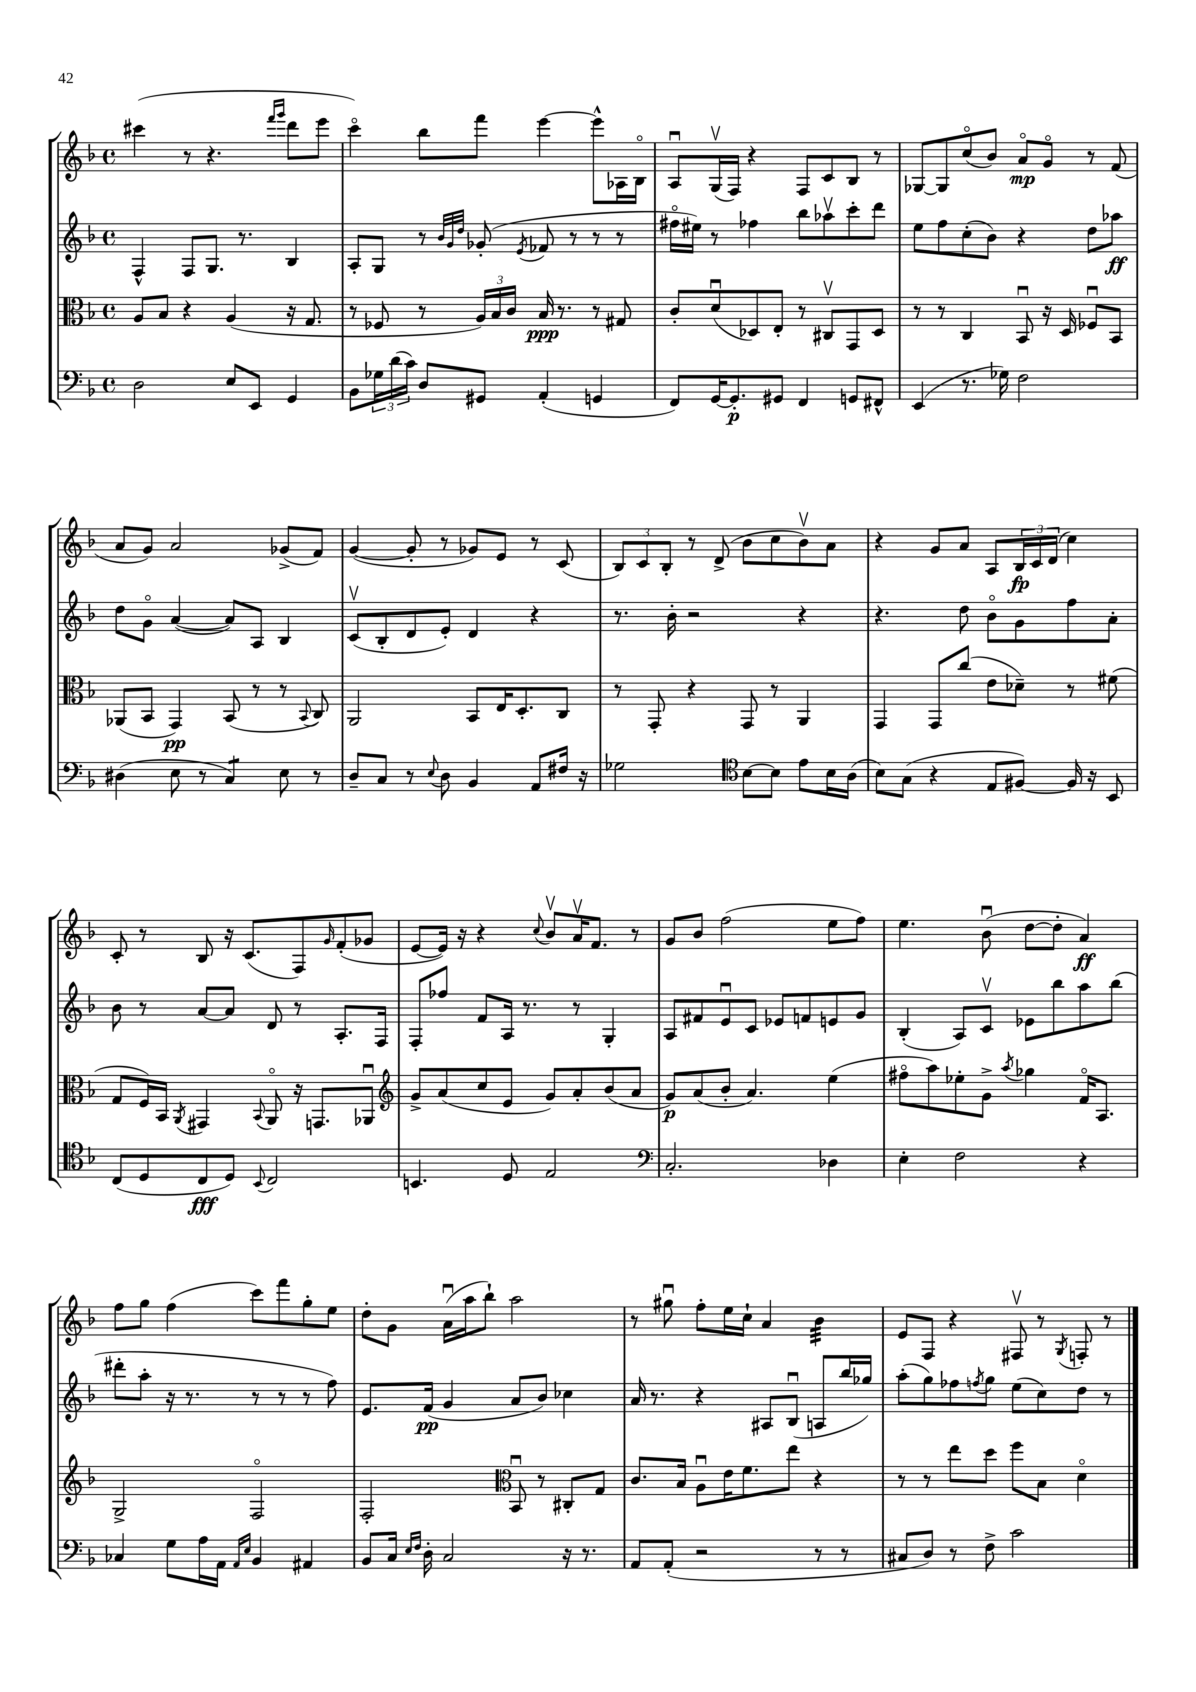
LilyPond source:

<<
\new StaffGroup <<
\new Staff = "s0" {
    \clef treble \key f \major \defaultTimeSignature \time 4/4
    cis'''4( r8 r4. \grace { f'''16 g'''16 } d'''8 e'''8 |
    c'''4\flageolet) bes''8 f'''8 e'''4~ e'''8-^ aes16 bes16\flageolet |
    a8\downbow g16\upbow( f16) r4 f8 c'8 bes8 r8 |
    ges8~ ges8 c''8\flageolet( bes'8) a'8\flageolet\mp g'8\flageolet r8 f'8( |
    a'8 g'8) a'2 ges'8->( f'8) |
    g'4~( g'8-. r8 ges'8) e'8 r8 c'8( |
    \tuplet 3/2 { bes8) c'8 bes8-. } r8 d'8->( bes'8 c''8 bes'8\upbow) a'8 |
    r4 g'8 a'8 a8 \tuplet 3/2 { bes16\fp c'16 d'16( } c''4) |
    c'8-. r8 bes8 r16 c'8.( f8) \grace { g'16 } f'8-.( ges'8 |
    e'8~ e'16) r16 r4 \appoggiatura { c''8 } bes'8\upbow a'16\upbow f'8. r8 |
    g'8 bes'8 f''2( e''8 f''8) |
    e''4. bes'8\downbow( d''8~ d''8-. a'4\ff) |
    f''8 g''8 f''4( c'''8) f'''8 g''8-. e''8 |
    d''8-. g'8 a'16\downbow( a''16 bes''8-!) a''2 |
    r8 gis''8\downbow f''8-. e''16 c''16-! a'4 bes'4:32 |
    e'8 f8 r4 fis8\upbow r8 \acciaccatura { g8 } f8-. r8 \bar "|." |
}
\new Staff = "s1" {
    \clef treble \key f \major \defaultTimeSignature \time 4/4
    f4-^ f8 g8. r8. bes4 |
    a8-. g8 r8 \grace { bes'32 g'32 d''32 } ges'8-.( \acciaccatura { e'8 } fes'8 r8 r8 r8 |
    fis''16\flageolet eis''16) r8 fes''4 bes''8 aes''8\upbow c'''8-. d'''8 |
    e''8 f''8 c''8-.( bes'8) r4 d''8 aes''8\ff |
    d''8 g'8\flageolet a'4~( a'8) a8 bes4 |
    c'8\upbow( bes8-. d'8 e'8-.) d'4 r4 |
    r8. bes'16-. r2 r4 |
    r4. d''8 bes'8\flageolet g'8 f''8 a'8-. |
    bes'8 r8 a'8~ a'8 d'8 r8 a8.-. f16 |
    f8-. fes''8 f'8 a16 r8. r8 g4-. |
    a8 fis'8 e'8\downbow c'8 ees'8 f'8 e'8 g'8 |
    bes4-.( a8) c'8\upbow ees'8 bes''8 a''8 bes''8( |
    dis'''8-. a''8-. r16 r8. r8 r8 r8 f''8) |
    e'8. f'16\pp( g'4 a'8 bes'8) ces''4 |
    a'16 r8. r4 ais8 bes8\downbow( a8 bes''16 ges''16) |
    a''8-.( g''8) fes''8 \acciaccatura { f''8 } g''8 e''8( c''8) d''8 r8 \bar "|." |
}
\new Staff = "s2" {
    \clef alto \key f \major \defaultTimeSignature \time 4/4
    a8 bes8 r4 a4( r16 g8. |
    r8 fes8 r8 \tuplet 3/2 { a16) bes16 c'16 } bes16\ppp r8. r8 gis8 |
    c'8-. d'8\downbow( des8) e8-. r8 cis8\upbow g,8 des8 |
    r8 r8 c4 bes,8\downbow r16 d16 fes8\downbow bes,8 |
    aes,8( bes,8 g,4\pp) bes,8( r8 r8 \appoggiatura { bes,8 } c8) |
    a,2 bes,8 e16 d8.-. c8 |
    r8 g,8-. r4 g,8 r8 a,4 |
    g,4 g,8 c''8( e'8 des'8--) r8 fis'8( |
    g8 f16) bes,16 \acciaccatura { a,8 } gis,4 \appoggiatura { bes,8 } a,8\flageolet r16 g,8. aes,8\downbow |
    \clef treble g'8-> a'8( c''8 e'8 g'8) a'8-. bes'8( a'8 |
    g'8\p) a'8( bes'8-. a'4.) e''4( |
    fis''8\flageolet a''8) ees''8-. g'8-> \acciaccatura { a''8 } ges''4 f'16\flageolet a8. |
    g2-> f2\flageolet |
    f2-. \clef alto bes,8\downbow r8 cis8-. g8 |
    c'8. bes16 a8\downbow e'16 f'8. e''8 r4 |
    r8 r8 e''8 d''8 f''8 bes8 d'4\flageolet \bar "|." |
}
\new Staff = "s3" {
    \clef bass \key f \major \defaultTimeSignature \time 4/4
    d2 e8 e,8 g,4 |
    bes,8 \tuplet 3/2 { ges16 d'16( c'16) } d8 gis,8 a,4-.( g,4 |
    f,8) g,16~ g,8.-.\p gis,8 f,4 g,8 fis,8-^ |
    e,4( r8. ges16) f2 |
    dis4( e8 r8 c4:8) e8 r8 |
    d8-- c8 r8 \appoggiatura { e8 } d8 bes,4 a,8 fis16 r16 |
    ges2 \clef tenor bes8~ bes8 e'8 bes16 a16( |
    bes8) g8( r4 e8 fis8~) fis16 r16 bes,8 |
    c8( d8 c8\fff d8) \appoggiatura { bes,8 } c2 |
    b,4. d8 e2 |
    \clef bass c2.-. des4 |
    e4-. f2 r4 |
    ces4 g8 a16 a,16 \grace { a,16 e16 } bes,4 ais,4 |
    bes,8 c16 \grace { e16 f16 } d16-. c2 r16 r8. |
    a,8 a,8-.( r2 r8 r8 |
    cis8 d8) r8 f8-> c'2 \bar "|." |
}
>>
>>
\layout { \context { \Score \remove "Bar_number_engraver" } }
